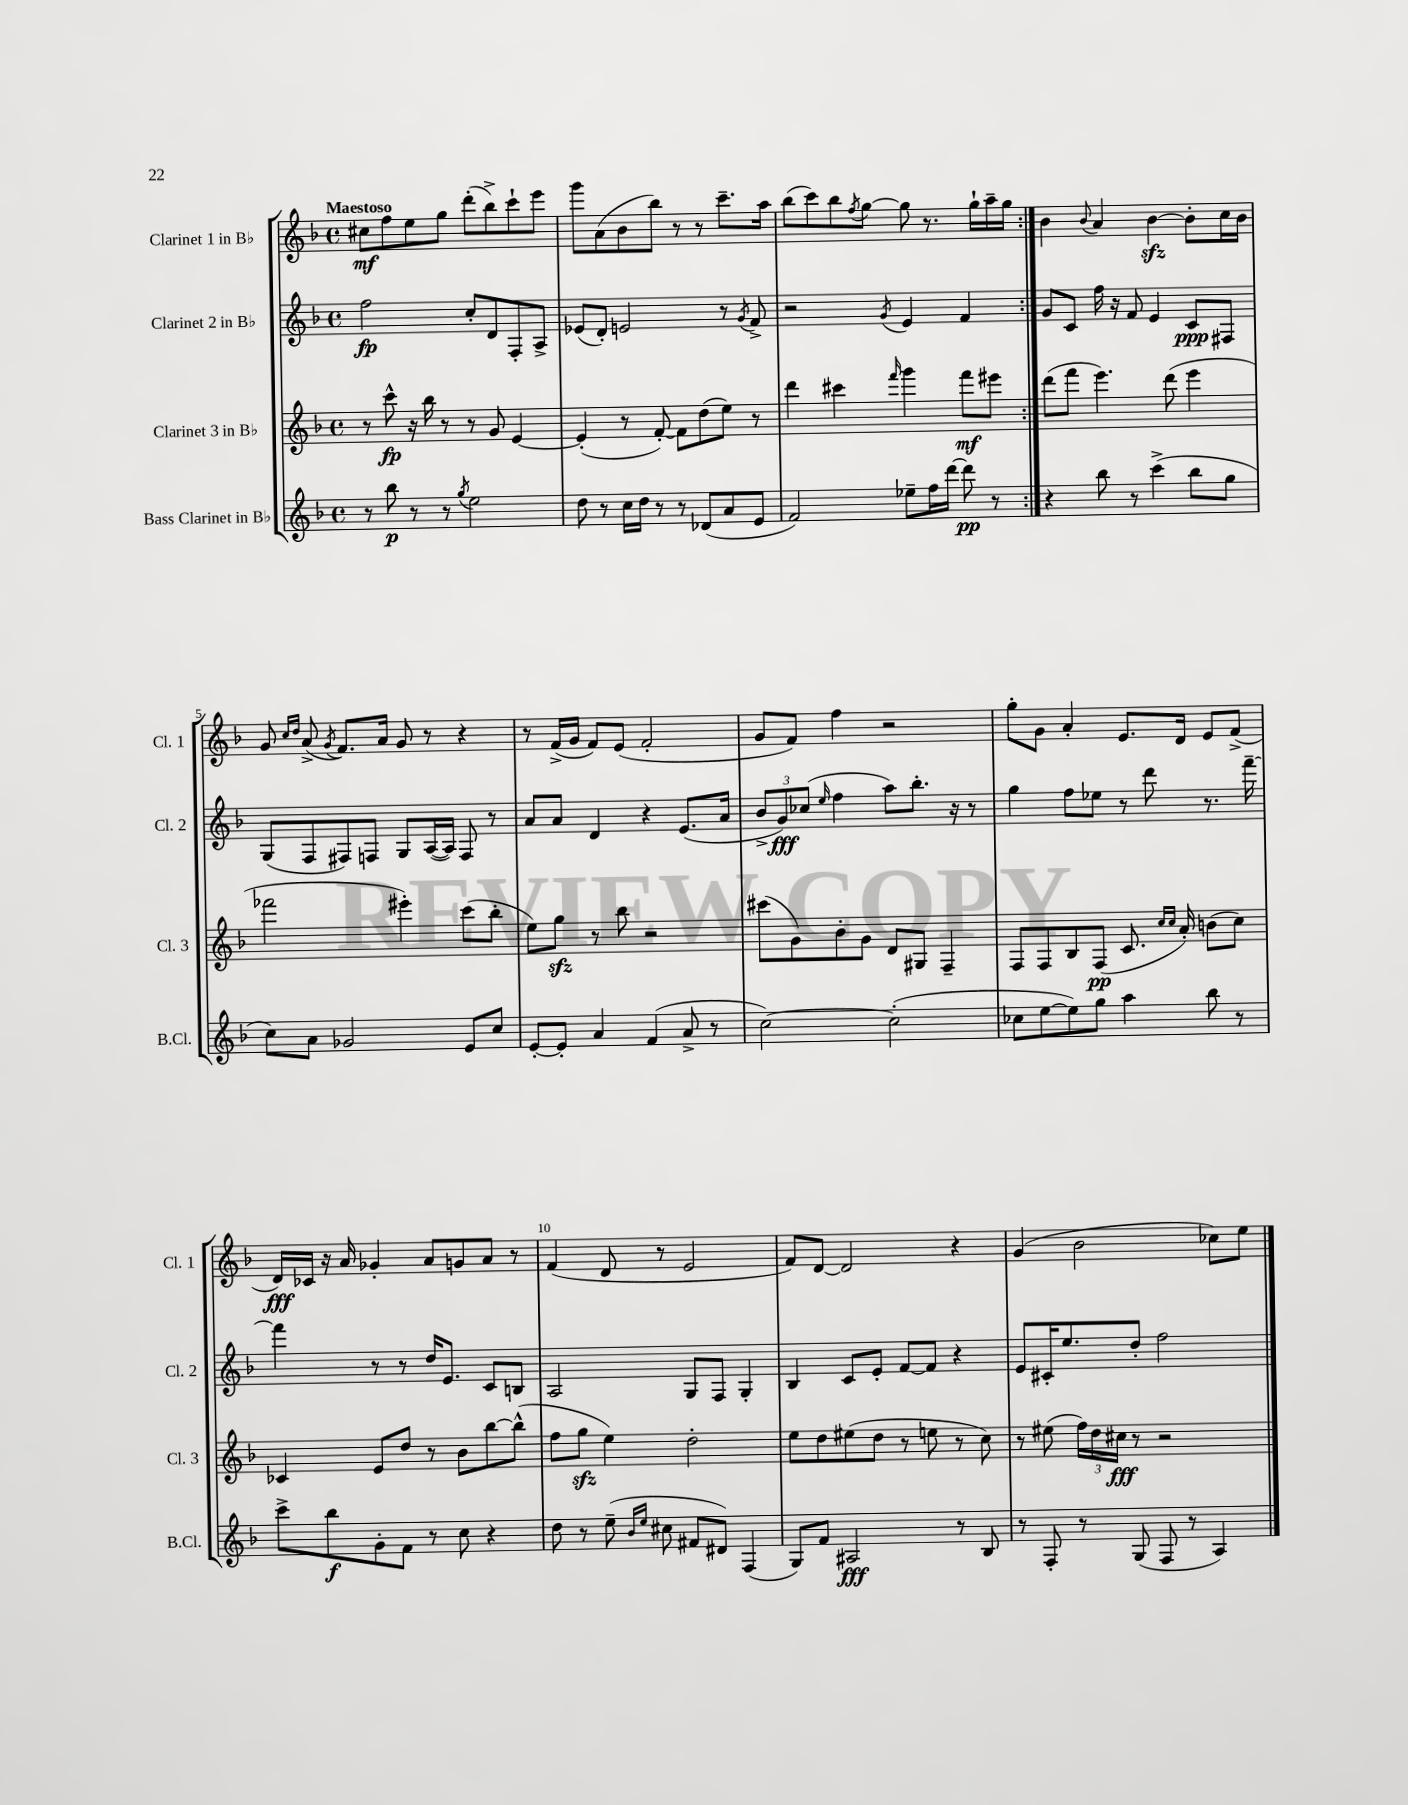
<<
\new StaffGroup <<
\new Staff = "s0" \with { instrumentName = "Clarinet 1 in Bb" shortInstrumentName = "Cl. 1" } {
    \clef treble \key f \major \defaultTimeSignature \time 4/4 \tempo "Maestoso"
    \repeat volta 2 { cis''8\mf f''8 e''8 g''8 d'''8-.( bes''8->) c'''8-! e'''8 |
    g'''8 a'8( bes'8 bes''8) r8 r8 c'''8.-- a''16 |
    bes''8( c'''8) bes''8 \acciaccatura { f''8 } g''8~ g''8 r8. g''16-! a''16-- g''16 | }
    bes'4 \appoggiatura { bes'8 } a'4 bes'4~\sfz bes'8-. c''16 bes'16 |
    g'8 \grace { c''16 d''16 } a'8->( \acciaccatura { g'8 } f'8.) a'16 g'8 r8 r4 |
    r8 f'16->( g'16 f'8) e'8( f'2-. |
    g'8 f'8) f''4 r2 |
    g''8-. g'8 a'4-. e'8. d'16 e'8 f'8->( |
    d'16\fff) ces'16 r16 a'16 ges'4-. a'8 g'8 a'8 r8 |
    f'4( d'8 r8 e'2 |
    f'8) d'8~ d'2 r4 |
    g'4( bes'2 ces''8) e''8 \bar "|." |
}
\new Staff = "s1" \with { instrumentName = "Clarinet 2 in Bb" shortInstrumentName = "Cl. 2" } {
    \clef treble \key f \major \defaultTimeSignature \time 4/4
    \repeat volta 2 { f''2\fp c''8-. d'8 f8-. a8-> |
    ees'8( d'8-.) e'2 r8 \acciaccatura { g'8 } f'8-> |
    r2 \acciaccatura { g'8 } e'4 f'4 | }
    g'8 c'8 f''16 r16 f'8 e'4 c'8\ppp fis8 |
    g8( f8 fis8) f8 g8 a16~( a16) f8 r8 |
    a'8 a'8 d'4 r4 e'8.( a'16 |
    \tuplet 3/2 { bes'8-> g'8\fff) ces''8( } \grace { e''16 } f''4 a''8) bes''8.-. r16 r8 |
    g''4 f''8 ees''8 r8 d'''8 r8. f'''16~-- |
    f'''4 r8 r8 d''16 e'8. c'8 b8 |
    a2 g8 f8 g4-. |
    bes4 c'8 e'8-. f'8~ f'8 r4 |
    e'8 cis'16-. e''8. d''8-. f''2 \bar "|." |
}
\new Staff = "s2" \with { instrumentName = "Clarinet 3 in Bb" shortInstrumentName = "Cl. 3" } {
    \clef treble \key f \major \defaultTimeSignature \time 4/4
    \repeat volta 2 { r8 c'''8-^\fp r16 bes''16 r8 r8 g'8 e'4~ |
    e'4-.( r8 f'8~-.) f'8 d''8( e''8) r8 |
    d'''4 cis'''4 \grace { f'''16 } g'''4 f'''8\mf eis'''8 | }
    d'''8( f'''8 e'''4.) d'''8( e'''4 |
    fes'''2 eis'''4-.) c'''8( bes''8-. |
    e''8) g''8\sfz r8 bes''8 r2 |
    cis'''8( g'8) bes'8-. g'8 d'8 gis8 f4-- |
    f8 f8 bes8 f8\pp( c'8. \grace { c''16 c''16 } a'16-.) b'8( c''8) |
    ces'4 e'8 d''8 r8 bes'8 bes''8~ bes''8-^( |
    f''8 g''8\sfz e''4) d''2-. |
    e''8 d''8 eis''8( d''8 r8 e''8 r8 c''8) |
    r8 eis''8( \tuplet 3/2 { f''16) d''16 cis''16\fff } r8 r2 \bar "|." |
}
\new Staff = "s3" \with { instrumentName = "Bass Clarinet in Bb" shortInstrumentName = "B.Cl." } {
    \clef treble \key f \major \defaultTimeSignature \time 4/4
    \repeat volta 2 { r8 bes''8\p r8 r8 \acciaccatura { g''8 } e''2 |
    d''8 r8 c''16 d''16 r8 r8 des'8( a'8 e'8 |
    f'2) ees''8-- f''16 d'''16~ d'''8\pp r8 | }
    r4 bes''8 r8 c'''4->( bes''8 g''8 |
    c''8) a'8 ges'2 e'8 c''8 |
    e'8~-. e'8-. a'4 f'4( a'8-> r8 |
    c''2~) c''2-.( |
    ces''8 e''8~ e''8) g''8 a''4 bes''8 r8 |
    c'''8-> bes''8\f g'8-. f'8 r8 c''8 r4 |
    d''8 r8 e''8--( \grace { bes'16 e''16 } cis''8 fis'8 dis'8) f4( |
    g8) f'8 ais2\fff r8 bes8 |
    r8 f8-. r8 g8( f8 r8 a4) \bar "|." |
}
>>
>>
\layout { \context { \Score \override BarNumber.break-visibility = ##(#f #t #t) barNumberVisibility = #(every-nth-bar-number-visible 5) } }
